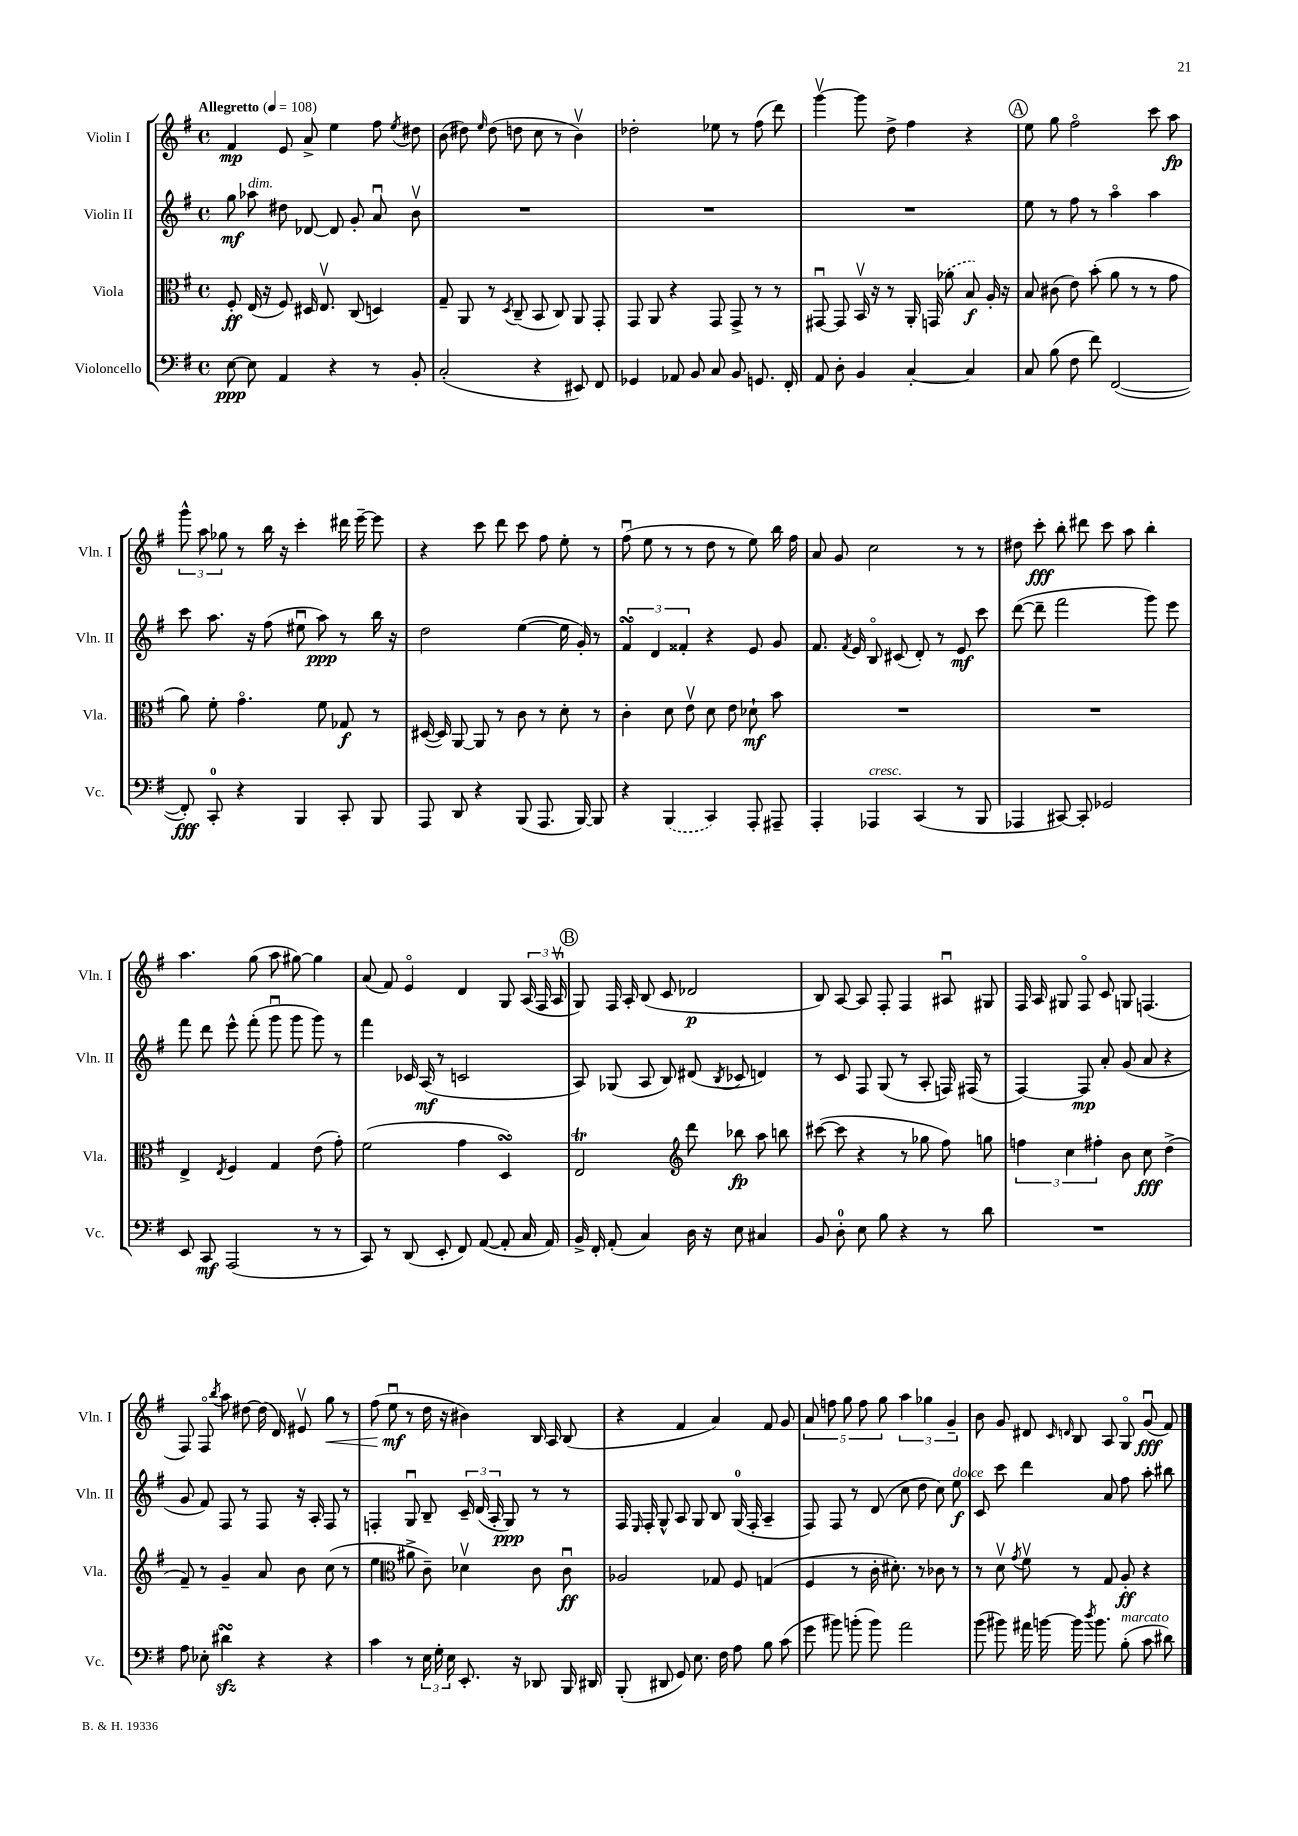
<<
\new StaffGroup <<
\new Staff = "s0" \with { instrumentName = "Violin I" shortInstrumentName = "Vln. I" } {
    \clef treble \key g \major \defaultTimeSignature \time 4/4 \tempo "Allegretto" 4 = 108
    \autoBeamOff fis'4\mp e'8 a'8-> e''4 fis''8 \acciaccatura { e''8 } dis''8 |
    b'8( dis''8) \grace { e''16 } dis''8( d''8 c''8 r8 b'4\upbow) |
    des''2-. ees''8 r8 fis''8( d'''8) |
    g'''4~\upbow g'''8 d''8-> fis''4 r4 |
    \mark \markup { \circle "A" } e''8 g''8 fis''2\flageolet c'''8 a''8\fp |
    \tuplet 3/2 { g'''8-^ a''8 ges''8 } r8 b''16 r16 c'''4-. dis'''16 e'''16~-- e'''8 |
    r4 c'''8 d'''8 c'''8 fis''8 e''8-. r8 |
    fis''8\downbow( e''8 r8 r8 d''8 r8 e''8) b''16 fis''16 |
    a'8 g'8 c''2 r8 r8 |
    dis''8 c'''8-.\fff b''8-. dis'''8 c'''8 a''8 b''4-. |
    a''4. g''8( a''8 gis''8~) gis''4 |
    a'8( fis'8) e'4\flageolet d'4 g8 \tuplet 3/2 { a16( fis16 a16\upbow } |
    \mark \markup { \circle "B" } g8) fis16 a16-. b8( c'8 des'2\p |
    b8) a8~ a8 fis8-. fis4 ais8\downbow gis8 |
    fis16 a16 gis8 fis8\flageolet c'8 g8 f4.( |
    fis8) fis8\flageolet \acciaccatura { b''8 } a''8 dis''8~ dis''16( d'16) eis'8\upbow g''8\< r8 |
    fis''8( e''8\downbow\mf\! r8 d''16 r16 bis'4) b16 a16 b8( |
    r4 fis'4 a'4) fis'8 g'8 |
    \tuplet 5/4 { a'8 f''8 g''8 f''8 g''8 } \tuplet 3/2 { a''4 ges''4 g'4-- } |
    b'8 g'8 dis'8 \grace { c'16 d'16 } b8 a8 g8\flageolet g'8\downbow\fff( fis'8) \bar "|." |
}
\new Staff = "s1" \with { instrumentName = "Violin II" shortInstrumentName = "Vln. II" } {
    \clef treble \key g \major \defaultTimeSignature \time 4/4
    \autoBeamOff g''8\mf aes''8^\markup { \italic "dim." } dis''8 des'8~ des'8 g'8-. a'8\downbow b'8\upbow |
    R1 |
    R1 |
    R1 |
    \mark \markup { \circle "A" } e''8 r8 fis''8 r8 a''4\flageolet a''4 |
    c'''8 a''8. r16 fis''8( eis''8\downbow a''8\ppp) r8 b''16 r16 |
    d''2 e''4~( e''16 g'16-.) r8 |
    \tuplet 3/2 { fis'4\turn d'4 fisis'4-. } r4 e'8 g'8 |
    fis'8. \acciaccatura { fis'8 } e'16 b8\flageolet cis'8( d'8-.) r8 e'8\mf c'''8 |
    d'''8~( d'''8-- fis'''2 g'''8) e'''8 |
    fis'''8 d'''8 e'''8-^ fis'''8-.( g'''8\downbow g'''8 g'''8) r8 |
    fis'''4 ces'16 a16\mf( r8 c'2 |
    \mark \markup { \circle "B" } a8) ges8( a8 b8) dis'8( \acciaccatura { b8 } ces'8 d'4) |
    r8 c'8 fis8 g8( r8 a8-. f16) fis16( r8 |
    fis4~) fis8\mp a'8-. g'8( a'8 r4 |
    g'8 fis'8) fis8 r8 fis8 r16 a16-. fis8 r8 |
    f4-. g8\downbow b8-- \tuplet 3/2 { c'16-- d'16( a16-. } g8\ppp) r8 r8 |
    fis16 \grace { e16 } fis16-. g8-^ a8 g8 b8 g16-0( fis16-. a4-- |
    fis8) fis8 r8 d'8( c''8 d''8 c''8) e''8\f^\markup { \italic "dolce" } |
    c'8 c'''8 d'''4 a'8 fis''8 a''8-. bis''8 \bar "|." |
}
\new Staff = "s2" \with { instrumentName = "Viola" shortInstrumentName = "Vla." } {
    \clef alto \key g \major \defaultTimeSignature \time 4/4
    \autoBeamOff fis8-.\ff e16( r16 fis8) dis16 e8.\upbow c8( d4) |
    g8-- a,8 r8 \acciaccatura { d8 } c8--( b,8 c8) a,8 g,8-. |
    g,8 a,8 r4 g,8 g,8-> r8 r8 |
    gis,8~\downbow gis,8 b,16\upbow r16 r8 a,16-. \once \slurDashed g,16( aes'8 b8\f) a16-. r16 |
    \mark \markup { \circle "A" } b8 cis'8( e'8) b'8-.( a'8 r8 r8 g'8 |
    a'8) fis'8-. g'4.\flageolet fis'8 ges8\f r8 |
    dis16~( dis16) a,8~ a,8 r8 c'8 r8 d'8-. r8 |
    c'4-. d'8 e'8\upbow d'8 e'8 des'8-!\mf b'8 |
    R1 |
    R1 |
    e4-> \acciaccatura { e8 } fis4 g4 e'8( g'8-.) |
    fis'2( g'4 d4\turn) |
    \mark \markup { \circle "B" } e2\trill \clef treble d'''8 bes''8\fp a''8 b''8 |
    cis'''8~( cis'''8 r4 r8 ges''8 fis''8) g''8 |
    \tuplet 3/2 { f''4 c''4 fis''4-. } b'8 c''8\fff d''4->( |
    fis'8--) r8 g'4-- a'8 b'8 c''8( r8 |
    e''4 \clef alto ais'8-> c'8--) des'4\upbow c'8 c'8\downbow\ff |
    aes2 ges8 fis8 g4( |
    fis4 r8 c'16-. dis'8.-.) r8 ces'8 r8 |
    r8 d'8\upbow \acciaccatura { g'8 } fis'8\upbow r8 g8 a8-.\ff r4 \bar "|." |
}
\new Staff = "s3" \with { instrumentName = "Violoncello" shortInstrumentName = "Vc." } {
    \clef bass \key g \major \defaultTimeSignature \time 4/4
    \autoBeamOff e8~\ppp e8 a,4 r4 r8 b,8-. |
    c2-.( r4 eis,8) fis,8 |
    ges,4 aes,8 b,8 c8 b,8 g,8. fis,16-. |
    a,8 d8-. b,4 c4~-. c4 |
    \mark \markup { \circle "A" } c8 b8( fis8 fis'8) fis,2~( |
    fis,8-.\fff) c,8-0-. r4 b,,4 c,8-. b,,8 |
    a,,8 d,8 r4 b,,8( a,,8. b,,16~) b,,8 |
    r4 \once \slurDashed b,,4( c,4) a,,8-. ais,,8-- |
    a,,4-. aes,,4^\markup { \italic "cresc." } c,4( r8 b,,8 |
    aes,,4 cis,8~) cis,8-. ges,2 |
    e,8 c,8\mf a,,2( r8 r8 |
    c,8) r8 d,8( e,8-. fis,8) a,8~( a,8-. c16 a,16) |
    \mark \markup { \circle "B" } b,16-> fis,16-. a,8-.( c4) d16 r16 e8 cis4 |
    b,8 d8-0-. e8 b8 r4 r8 d'8 |
    R1 |
    a8 ees8-. dis'4\turn\sfz r4 r4 |
    c'4 r8 \tuplet 3/2 { e16 g16-. e16 } e,8.-. r16 des,8 b,,16 dis,16 |
    b,,8-.( dis,8 g,8) e8. fis16 a8 b8 c'8( |
    g'8 bis'8) b'8-.( b'8) a'2 |
    b'8( bis'8) ais'16 b'16~ b'16 \acciaccatura { d''8 } b'8. b8-.^\markup { \italic "marcato" }( c'8 dis'8) \bar "|." |
}
>>
>>
\layout { \context { \Score \remove "Bar_number_engraver" } }
